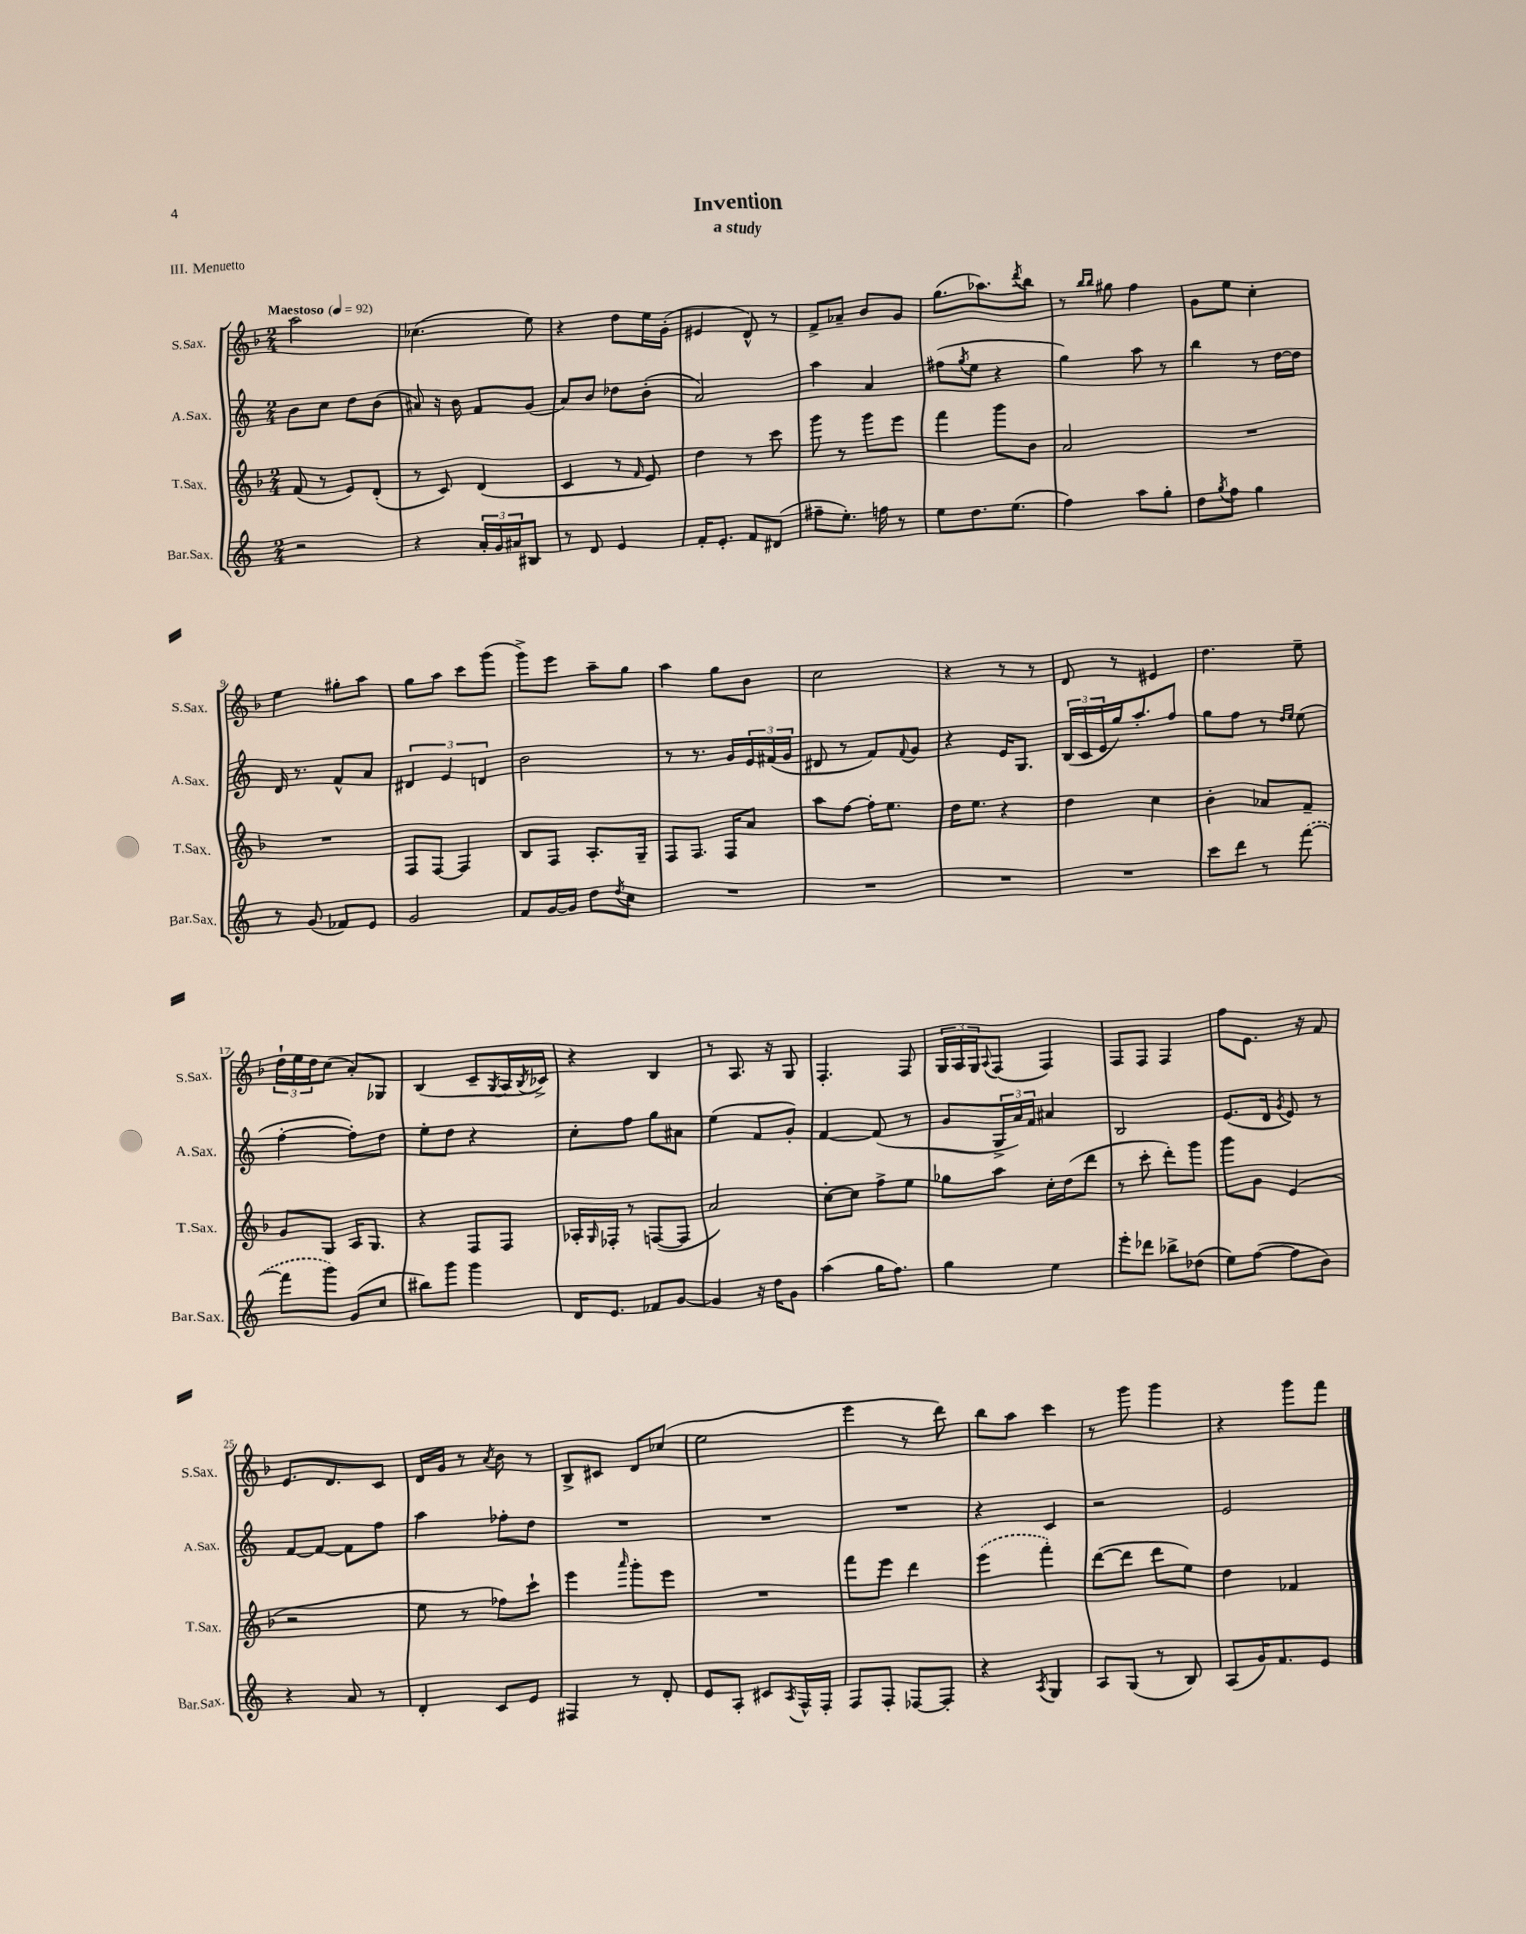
\header { title = "Invention" subtitle = "a study" piece = "III. Menuetto" }
<<
\new StaffGroup <<
\new Staff = "s0" \with { instrumentName = "S.Sax." shortInstrumentName = "S.Sax." } {
    \clef treble \key f \major \numericTimeSignature \time 2/4 \tempo "Maestoso" 4 = 92
    a''2 |
    ces''4.( e''8) |
    r4 d''8 e''16 g'16-.( |
    eis'4 d'8-^) r8 |
    f'8-> aes'8-- bes'8 g'8 |
    g''8.( aes''8.) \acciaccatura { d'''8 } bes''8 |
    r8 \grace { bes''16 bes''16 } gis''8 f''4 |
    g'8 e''8 c''4-. |
    e''4 gis''8-. a''8 |
    g''8 a''8 c'''8 g'''8( |
    g'''8->) e'''8 a''8-- g''8 |
    a''4 g''8 bes'8 |
    c''2 |
    r4 r8 r8 |
    d'8 r8 eis'4 |
    d''4. e''8-- |
    \tuplet 3/2 { d''16-! e''16 d''16 } c''8( a'8-.) ges8 |
    bes4( c'8-- \acciaccatura { g8 } a16 \acciaccatura { bes8 } ces'16->) |
    r4 bes4 |
    r8 a8. r16 g8 |
    f4.-. f8 |
    \tuplet 3/2 { g16 a16 g16 } \appoggiatura { a8 } f8( f4) |
    f8 f8 f4 |
    f''8 e'8. r16 f'8 |
    e'8. d'8. c'8 |
    d'16 g'16 r8 \acciaccatura { a'8 } bes'8 r8 |
    bes8-> cis'8 d'8 ces''8( |
    e''2 |
    e'''4 r8 d'''8) |
    bes''8 a''8 c'''4 |
    r8 g'''8 g'''4 |
    r4 g'''8 f'''8 \bar "|." |
}
\new Staff = "s1" \with { instrumentName = "A.Sax." shortInstrumentName = "A.Sax." } {
    \clef treble \key c \major \numericTimeSignature \time 2/4
    b'8 c''8 d''8 b'8( |
    ais'8) r16 b'16 f'8 g'8( |
    a'8) b'8 des''8 b'8-.( |
    a'2) |
    a''4 a'4 |
    fis''8( \acciaccatura { g''8 } e''8 r4 |
    g''4) a''8 r8 |
    b''4 r8 d''16~ d''16 |
    d'16 r8. f'8-^ a'8 |
    \tuplet 3/2 { dis'4 e'4 d'4 } |
    b'2 |
    r8 r8. g'16 \tuplet 3/2 { e'16 fis'16( g'16 } |
    dis'8 r8 f'8) \appoggiatura { f'8 } g'8 |
    r4 e'16 g8. |
    \tuplet 3/2 { b16( c'16 e'16 } g''16) a''8.-. f''8 |
    g''8 f''8 r8 \grace { d''16 e''16 } e''8( |
    f''4~-. f''8-.) d''8 |
    e''8-. d''8 r4 |
    c''8-. f''8 g''8 ais'8 |
    e''4( f'8 g'8-.) |
    f'4~ f'8( r8 |
    g'8 \tuplet 3/2 { g16-> a'16) f'16 } ais'4 |
    b2 |
    e'8.( d'16 \acciaccatura { g'8 } e'8) r8 |
    f'8~ f'8~ f'8 f''8 |
    a''4 fes''8-. d''8 |
    R2 |
    R2 |
    R2 |
    r4 c'4 |
    r2 |
    e'2 \bar "|." |
}
\new Staff = "s2" \with { instrumentName = "T.Sax." shortInstrumentName = "T.Sax." } {
    \clef treble \key f \major \numericTimeSignature \time 2/4
    f'8( r8 e'8) d'8-.( |
    r8 c'8) d'4( |
    c'4 r8 \grace { f'16 } e'8) |
    d''4 r8 c'''8 |
    g'''8 r8 g'''8 e'''8 |
    f'''4 g'''8 bes'8 |
    a'2 |
    R2 |
    R2 |
    f8 f8~ f4 |
    bes8 f8 a8.-. g16-- |
    f8 f8. f16 a'8 |
    a''8 f''8~ f''16-. e''8. |
    d''16 e''8. r4 |
    d''4 c''4 |
    bes'4-. aes'8 f'8-- |
    g'8 g8 a16 g8. |
    r4 f8 f8 |
    aes16-. \grace { g16 } fes16-. r8 f8~( f8 |
    a'2) |
    c''8~-. c''8 f''8-> e''8 |
    ges''8 a''8 c''16-. d''16( d'''8 |
    r8 c'''8-. d'''8-.) g'''8 |
    g'''8 g'8 e'4( |
    r2 |
    e''8 r8 fes''8) c'''8-! |
    e'''4 \grace { a'''16 } g'''8-. e'''8 |
    R2 |
    f'''8 e'''8 d'''4 |
    \once \slurDashed e'''4( f'''4-.) |
    d'''8~( d'''8 d'''8 e''8) |
    d''4 fes'4 \bar "|." |
}
\new Staff = "s3" \with { instrumentName = "Bar.Sax." shortInstrumentName = "Bar.Sax." } {
    \clef treble \key c \major \numericTimeSignature \time 2/4
    r2 |
    r4 \tuplet 3/2 { a'16-. g'16 ais'16 } bis8 |
    r8 d'8 e'4 |
    f'16-. e'8.-. f'8 dis'8( |
    fis''8-- e''8.-.) f''16 r8 |
    e''8 d''8. e''8.( |
    f''4) a''8 g''8-. |
    d''8 \acciaccatura { g''8 } f''8 g''4 |
    r8 g'8( fes'8) e'8 |
    g'2 |
    f'8 g'16~ g'16 d''8 \acciaccatura { d''8 } c''8 |
    R2 |
    R2 |
    R2 |
    R2 |
    c'''8 d'''8 r8 \once \slurDashed f'''8~( |
    f'''8 g'''8) g'8( c''8 |
    bis''8) g'''8 g'''4 |
    d'16 e'8. fes'8 g'8~ |
    g'4 r16 d''16 g'8 |
    a''4( g''16 f''8.) |
    g''4 e''4 |
    e'''8-. des'''8 bes''8-> des''8( |
    e''8) f''8~( f''8 b'8) |
    r4 a'8 r8 |
    d'4-. c'8 e'8 |
    fis4 r8 d'8-. |
    e'8 a8-. cis'8 \acciaccatura { a8 } f16-^ f16-. |
    f8 f8-. fes8~ fes8-. |
    r4 \acciaccatura { a8 } g4 |
    a8 g8( r8 b8) |
    a8( g'16) f'8. e'8 \bar "|." |
}
>>
>>
